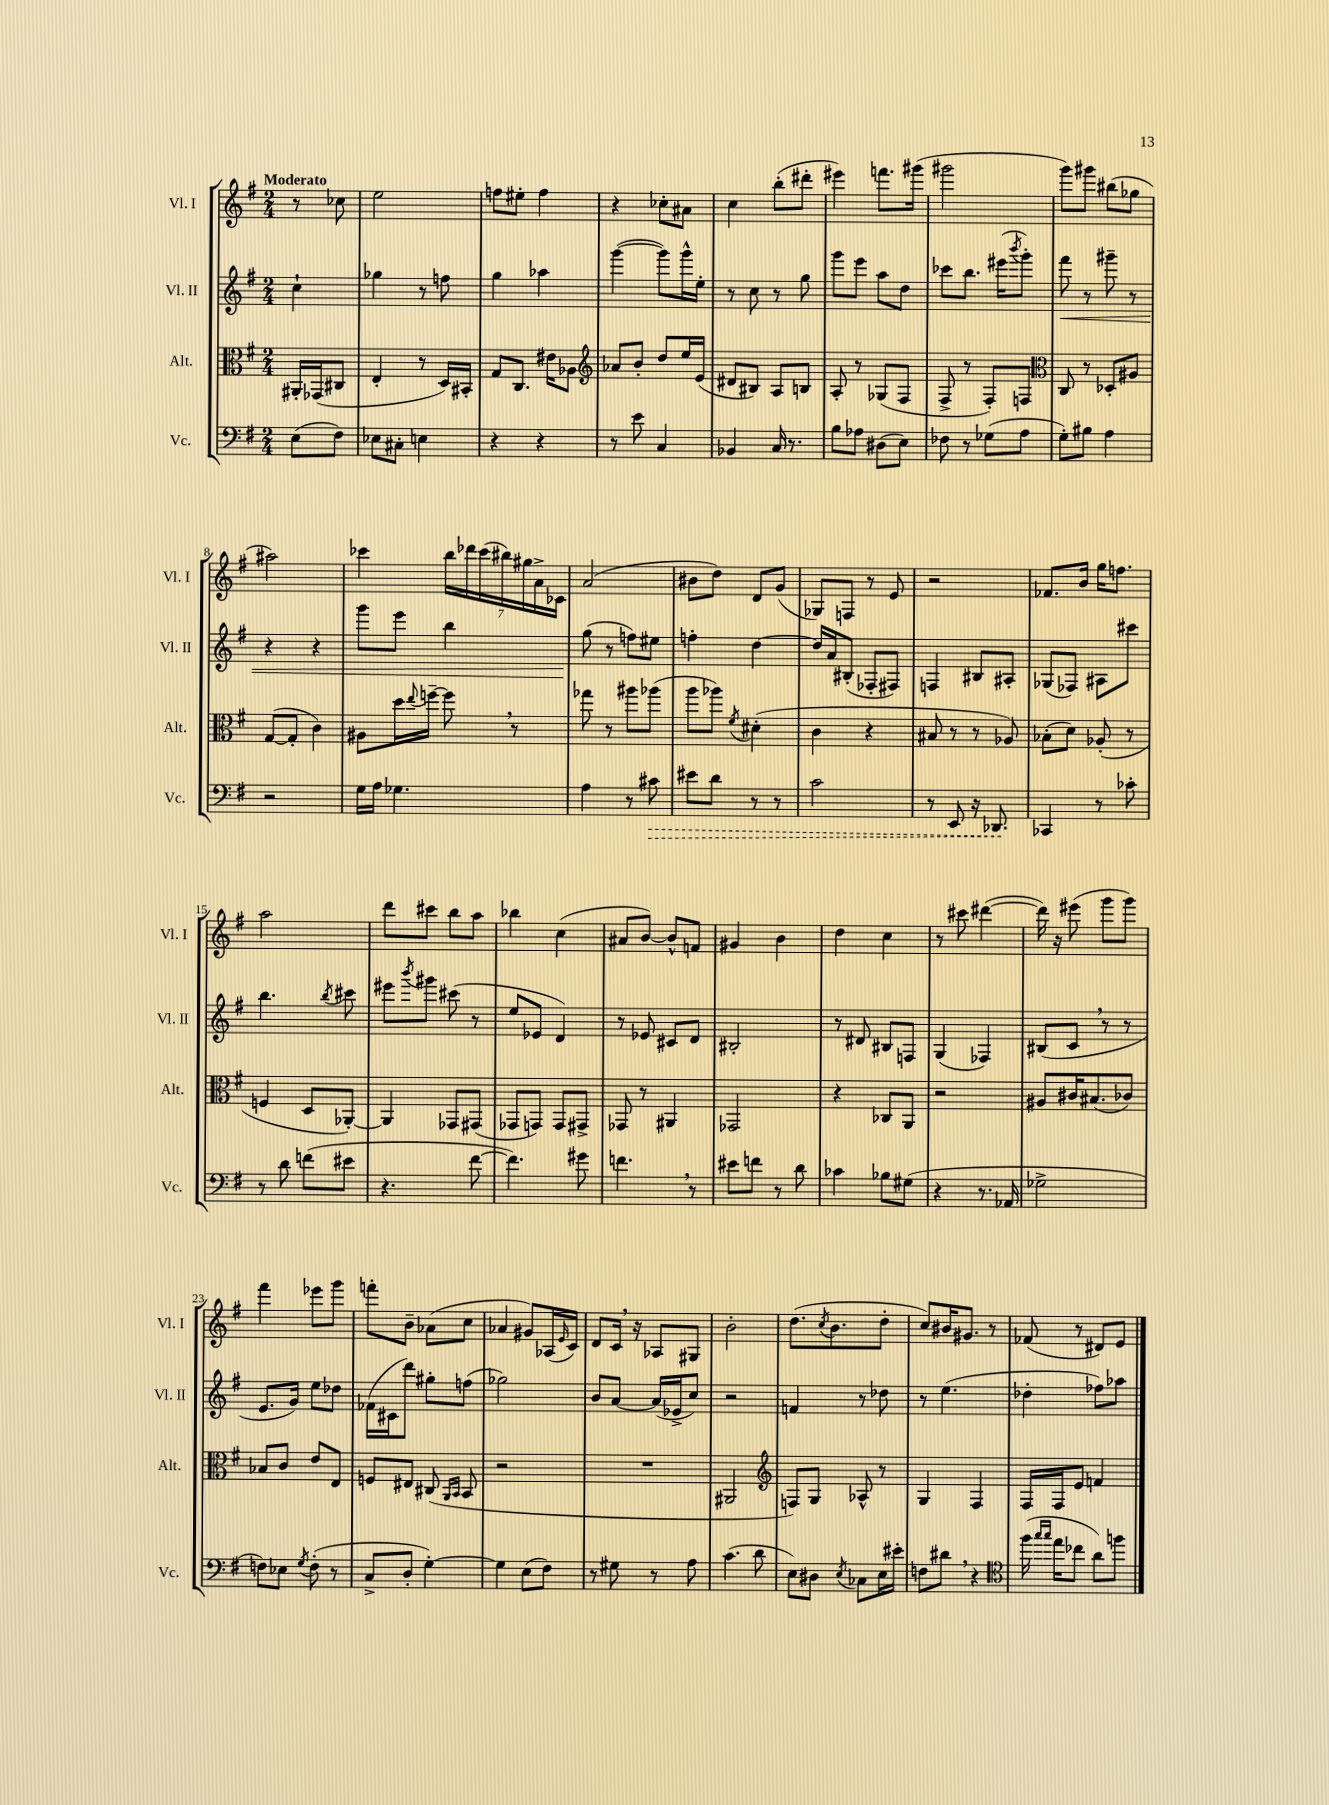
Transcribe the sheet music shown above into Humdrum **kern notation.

**kern	**kern	**kern	**kern
*staff4	*staff3	*staff2	*staff1
*clefF4	*clefC3	*clefG2	*clefG2
*k[f#]	*k[f#]	*k[f#]	*k[f#]
*M2/4	*M2/4	*M2/4	*M2/4
(8E	16AA#'	4cc`	8r
.	(16GG-	.	.
8F#)	8C#	.	8cc-
=	=	=	=
8E-	4E'	4gg-	2ee
8C#'	.	.	.
4E	8r	8r	.
.	16D)	8ff	.
.	16BB#'	.	.
=	=	=	=
4r	8G	4gg	8ff
.	8.C	.	8ee#'
4r	.	4aa-	4ff
.	16e#	.	.
.	8A-	.	.
=	=	=	=
*	*clefG2	*	*
8r	8a-	([4ggg	4r
8e	8b'	.	.
4C	8dd	8ggg])	8cc-'
.	16ee	16ggg^^	8a#
.	(16e	16ee'	.
=	=	=	=
4BB-	8d#	8r	4cc
.	8B#)	8cc	.
16C	8A	8r	(8bb'
8.r	.	.	.
.	8B	8gg	8ddd#'
=	=	=	=
8B	8A'	8ggg	4eee#)
8A-	8r	8eee	.
(8D#	(8G-	8aa	8.fff
8E)	8F#	8dd	.
.	.	.	(16ggg#
=	=	=	=
8F-	8F#^	8ccc-	2ggg#
8r	8r	8.bb	.
(8G-	8F#')	.	.
.	.	(16eee#	.
.	.	8qbbb	.
8A	8F	8ggg')	.
=	=	=	=
*	*clefC3	*	*
8G')	8C	8fff#	8ggg)
8B#	8r	8r	8ggg#
4A	8D-'	8ggg#~	(8bb#
.	8A#	8r	8gg-
=	=	=	=
2r	([8G	4r	2aa#)
.	8G']	.	.
.	4c)	4r	.
=	=	=	=
16G	8A#	8ggg	4ccc-
16A	.	.	.
4.G-	16dd	8eee	.
.	8qqee	.	.
.	[16ff~	.	.
.	8ff]	4bb	28bb
.	.	.	28ddd-
.	.	.	(28ccc-
.	.	.	28bb#)
.	8r	.	.
.	.	.	28gg#
.	.	.	28a^
.	.	.	28c-
=	=	=	=
4A	8gg-	(8gg	(2a
.	8r	8r	.
8r	8aa#	8ff)	.
8c#	(8aa-	8ee#	.
=	=	=	=
8e#	8aa	4ff'	8b#
8d	8aa-)	.	8dd)
.	8qf#	.	.
8r	(4d#'	[4dd	8d
8r	.	.	(8g
=	=	=	=
2c	4c	16dd]	8G-)
.	.	16a	.
.	.	(8B#'	8F
.	4r	8F-'	8r
.	.	8F#)	8e
=	=	=	=
8r	8B#	4F	2r
8EE	8r	.	.
16r	8r	8B#	.
8.DD-	.	.	.
.	8A-)	8A#'	.
=	=	=	=
4CC-	(8B-'	(8G-	8.f-
.	8d)	8F-)	.
.	.	.	16b
8r	(8A-'	8A#	16gg
.	.	.	8.ff
8c-'	8r	8ccc#	.
=	=	=	=
8r	4F	4.bb	2aa
8d	.	.	.
(8f	8D	.	.
.	.	8qbb	.
8e#	[8AA-')	8ccc#	.
=	=	=	=
4.r	4AA-]	8eee#	8ddd
.	.	8qbbb	.
.	.	8ggg#	8ccc#
.	8GG-	(8ccc#	8bb
[8f#	(8GG#	8r	8aa
=	=	=	=
4.f#])	8GG-	8ee	4bb-
.	8GG)	8e-	.
.	8GG	4d)	(4cc
8g#	8GG#^	.	.
=	=	=	=
4.f	8GG-	8r	8a#
.	8r	8e-	[8b)
.	4AA#	8c#	8b^^]
8r	.	8d	8f
=	=	=	=
8e#	2GG-	2B#'	4g#
8f	.	.	.
8r	.	.	4b
8d	.	.	.
=	=	=	=
4c-	4r	8r	4dd
.	.	8d#	.
8B-	8C-	8B#	4cc
(8G#	8AA	8F	.
=	=	=	=
4r	2r	(4G	8r
.	.	.	8ccc#
8.r	.	4F-)	([4ddd#
16AA-	.	.	.
=	=	=	=
2G-^	8A#	(8B#	16ddd#])
.	.	.	16r
.	16c#	8c	(8eee#
.	(8.B#	.	.
.	.	8r	8ggg
.	8c-)	8r	8ggg)
=	=	=	=
8F)	8B-	8.e	4fff#
8E-	8c	.	.
.	.	16g)	.
8qG	.	.	.
(8F'	8e	8ee	8eee-
8r	8E	8dd-	8ggg
=	=	=	=
8C^	8F	(16f-	8fff'
.	.	16c#	.
8D'	8E#	8ddd)	8b~
[4G')	(8C#	8gg#'	(8a-
.	16qqAA	.	.
.	16qqBB	.	.
.	8BB	(8ff	8cc
=	=	=	=
4G]	2r	2gg-)	4a-
(8E	.	.	8g#)
8F#)	.	.	(16A-
.	.	.	16qqe
.	.	.	16c)
=	=	=	=
8r	2r	8b	8d
8G#	.	[8a	16c
.	.	.	16r
8r	.	(16a]	8A-
.	.	16e-^	.
8A	.	8cc)	8G#
=	=	=	=
(4.c	2AA#	2r	2b'
8d	.	.	.
=	=	=	=
*	*clefG2	*	*
8E)	8F)	4f	(8.dd
8D#	8G	.	.
.	.	.	8qcc
.	.	.	8.b
8qE	.	.	.
8C-	8A-^^	8r	.
16E	8r	8dd-	8dd'
16e#'	.	.	.
=	=	=	=
8F	4G	8r	8cc)
8d#	.	(4.ee	16b#
.	.	.	8.g#
4r	4F#	.	.
.	.	.	8r
=	=	=	=
*clefC4	*	*	*
(16ff#	16F#	4dd-'	(8f-
16qqgg	.	.	.
16qqgg	.	.	.
16ee	16F#	.	.
8cc-	8e	.	8r
8a)	4f	8ff-)	8d#)
8ff	.	8aa-	8e
==	==	==	==
*-	*-	*-	*-
